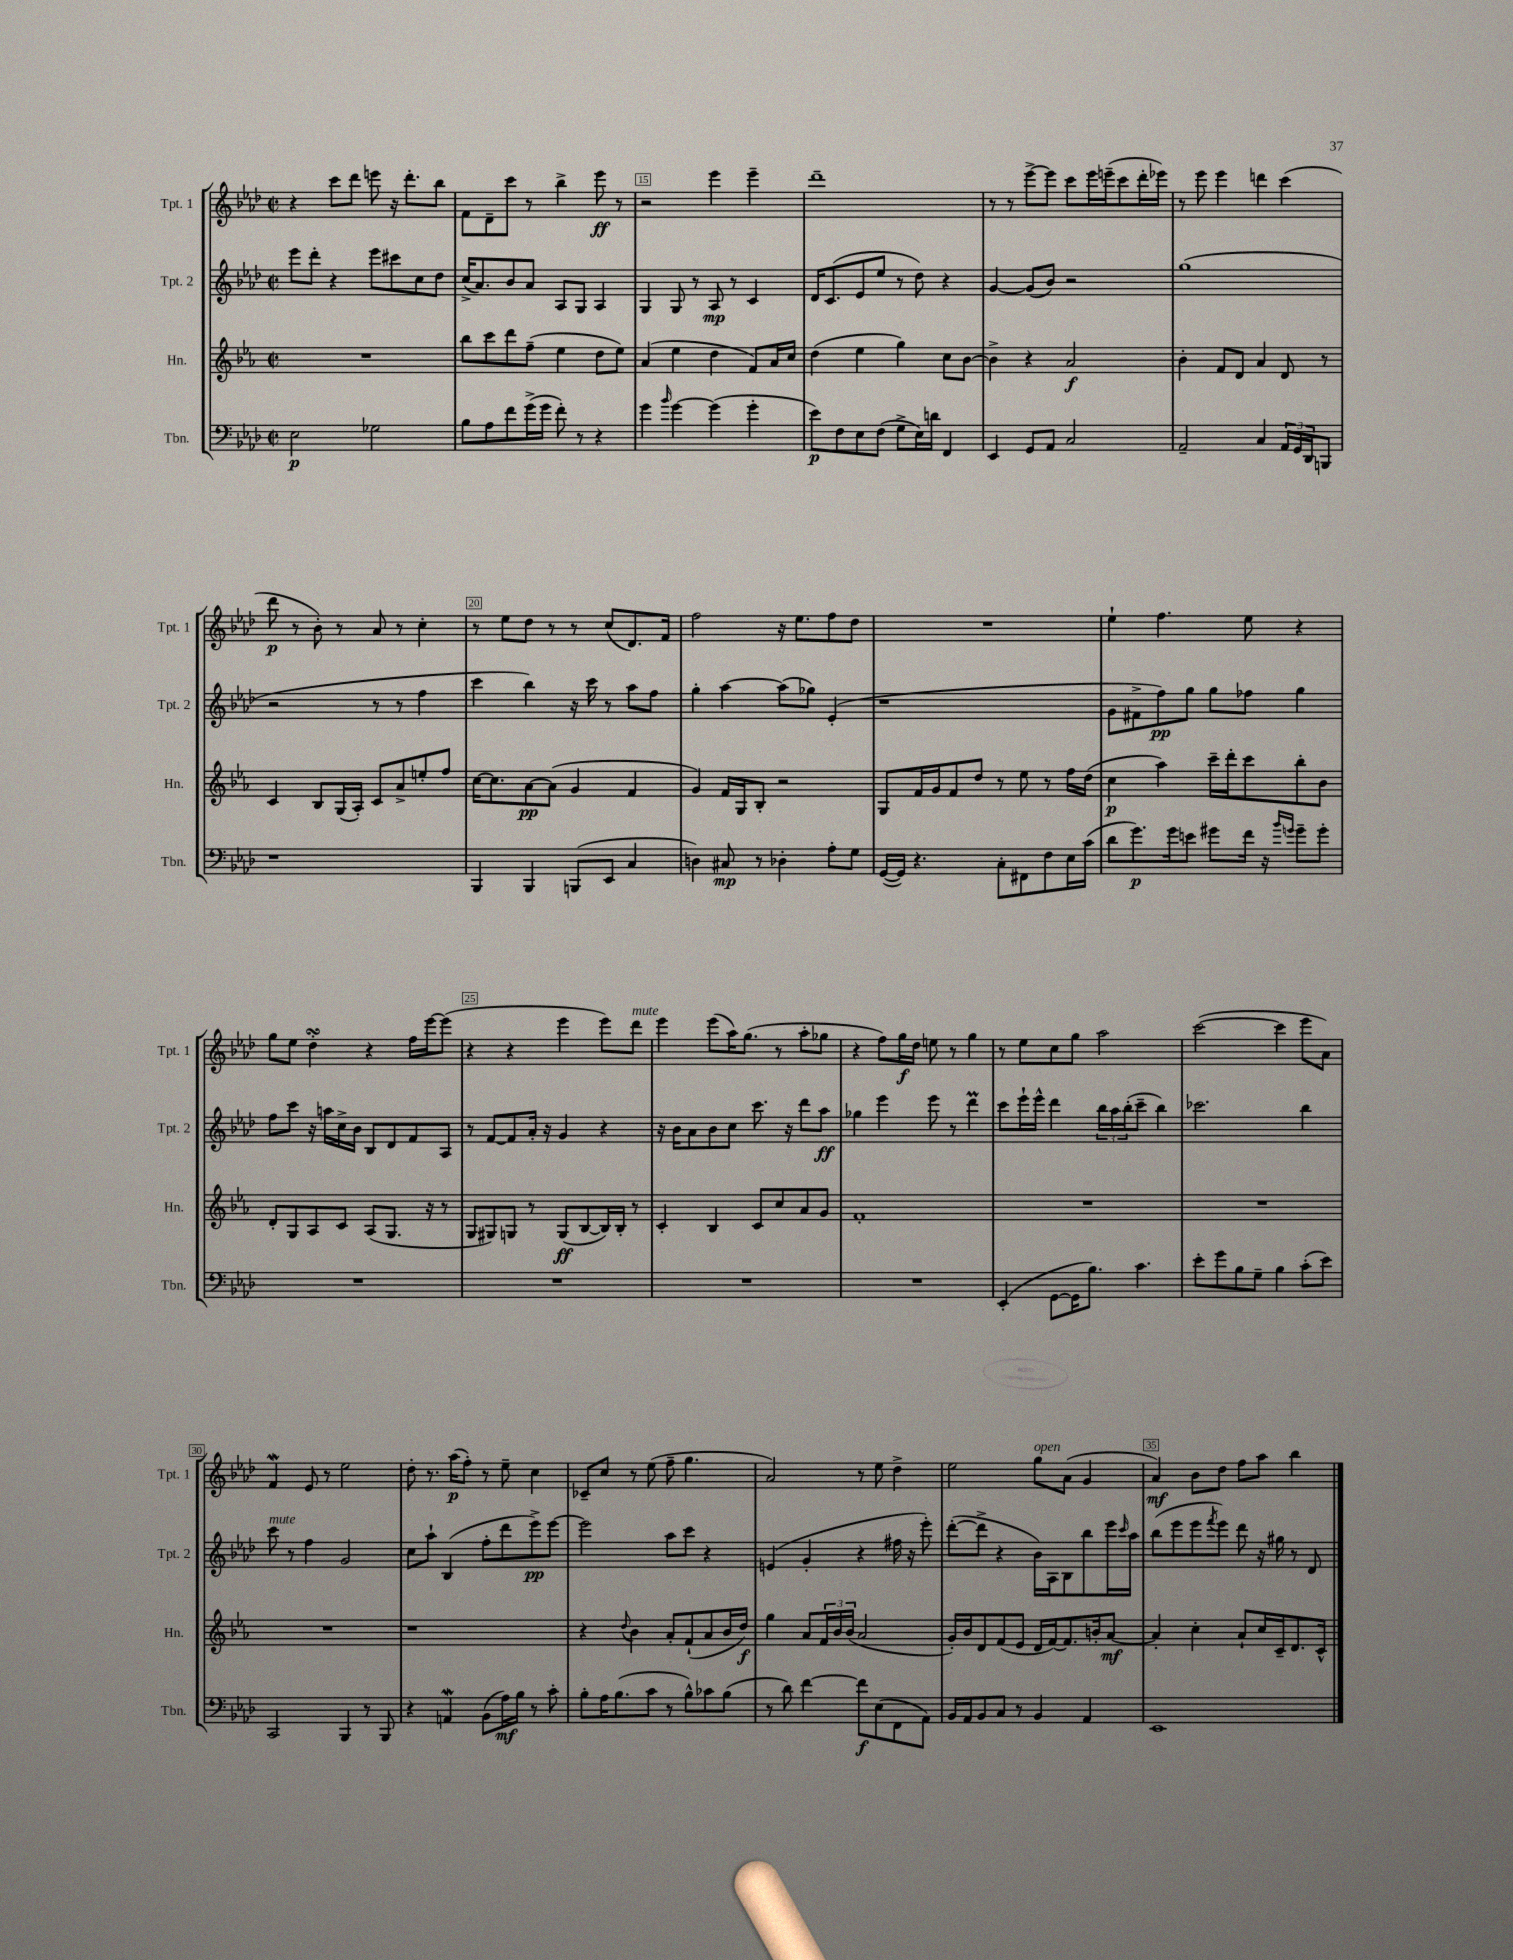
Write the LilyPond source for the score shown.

<<
\new StaffGroup <<
\new Staff = "s0" \with { instrumentName = "Tpt. 1" shortInstrumentName = "Tpt. 1" } {
    \clef treble \key aes \major \defaultTimeSignature \time 2/2
    r4 c'''8 des'''8 e'''8 r16 des'''8.-. bes''8 |
    f'8 des'8-- c'''8 r8 bes''4-> ees'''8\ff r8 |
    r2 ees'''4 ees'''4-- |
    des'''1-- |
    r8 r8 ees'''8~-> ees'''8 c'''8 ees'''16 e'''16--( c'''8 des'''16-. ees'''16) |
    r8 ees'''8 ees'''4 d'''4 c'''4( |
    des'''8\p r8 bes'8-.) r8 aes'8 r8 c''4-. |
    r8 ees''8 des''8 r8 r8 c''8( des'8.) f'16 |
    f''2 r16 ees''8. f''8 des''8 |
    R1 |
    ees''4-! f''4. ees''8 r4 |
    g''8 ees''8 des''4-.\turn r4 f''16 ees'''16~ ees'''8( |
    r4 r4 ees'''4 ees'''8) des'''8^\markup { \italic "mute" } |
    ees'''4 ees'''8( aes''16) g''8.( r8 aes''8-. ges''8 |
    r4 f''8) g''16\f des''16 e''8 r8 g''4 |
    r8 ees''8 c''8 g''8 aes''2 |
    c'''2~( c'''4 ees'''8 aes'8) |
    f'4\mordent ees'8 r8 ees''2 |
    des''8-. r8. aes''16\p( f''8-.) r8 ees''8-- c''4 |
    ces'8-- c''8 r8 ees''8( f''8-- g''4. |
    aes'2) r8 ees''8 des''4-> |
    ees''2 g''8^\markup { \italic "open" } aes'8( g'4 |
    aes'4\mf) bes'8 des''8 f''8 aes''8 bes''4 \bar "|." |
}
\new Staff = "s1" \with { instrumentName = "Tpt. 2" shortInstrumentName = "Tpt. 2" } {
    \clef treble \key aes \major \defaultTimeSignature \time 2/2
    ees'''8 des'''8-. r4 ees'''8 cis'''8 c''8 des''8 |
    c''16->( aes'8.) bes'8 aes'8 aes8 g8 aes4 |
    g4 g8 r8 aes8\mp r8 c'4 |
    des'16 c'8.( ees'8 ees''8 r8 des''8) r4 |
    g'4~ g'8( bes'8) r2 |
    g''1( |
    r2 r8 r8 f''4 |
    c'''4 bes''4) r16 c'''16 r8 aes''8 f''8 |
    g''4-. aes''4~ aes''8( ges''8) ees'4-.( |
    r1 |
    g'8 fis'8-> f''8\pp) g''8 g''8 fes''8 g''4 |
    f''8 c'''8 r16 a''16 c''16-> bes'16 bes8 des'8 f'8 aes8 |
    r8 f'8~ f'8 aes'16-. r16 g'4 r4 |
    r16 bes'16 aes'8 bes'8 c''8 c'''8. r16 des'''8 aes''8\ff |
    ges''4 ees'''4 ees'''8 r8 des'''4\prall |
    c'''8 ees'''16-! ees'''16-^ des'''4 \tuplet 3/2 { bes''16 aes''16 bes''16-.( } c'''8-- bes''4) |
    ces'''2. bes''4 |
    c'''8^\markup { \italic "mute" } r8 f''4 g'2 |
    c''8 aes''8-! bes4( f''8-. des'''8 ees'''8->\pp) ees'''8~ |
    ees'''2 aes''8 c'''8 r4 |
    e'4( g'4-. r4 fis''16 r16 ees'''8-.) |
    des'''8~-.( des'''8-> r4 bes'16) aes16 bes8 bes''8 ees'''16 \grace { c'''16 } aes''16 |
    bes''8( ees'''8 ees'''8 \acciaccatura { f'''8 } ees'''8) des'''8 r16 gis''16 r8 des'8 \bar "|." |
}
\new Staff = "s2" \with { instrumentName = "Hn." shortInstrumentName = "Hn." } {
    \clef treble \key ees \major \defaultTimeSignature \time 2/2
    R1 |
    bes''8 c'''8 d'''8 f''8--( ees''4 d''8 ees''8) |
    aes'4( ees''4 d''4 f'8) aes'16 c''16 |
    d''4( ees''4 g''4) c''8 bes'8~ |
    bes'4-> r4 aes'2\f |
    bes'4-. f'8 d'8 aes'4 d'8 r8 |
    c'4 bes8 g16( aes16-.) c'8 aes'8-> e''8-. f''8 |
    c''16~ c''8. aes'8~\pp aes'8( g'4 f'4 |
    g'4) f'16 g16 bes8-. r2 |
    g8 f'16 g'16 f'8 d''8 r8 ees''8 r8 f''16 d''16( |
    c''4\p aes''4) c'''16-- d'''16-. c'''8 bes''8-. bes'8 |
    d'8-. g8 aes8 c'8 aes8( g8. r16 r8 |
    g8 gis8) g8 r8 g8\ff( bes8~ bes16) bes16-. r8 |
    c'4-. bes4 c'8 c''8 aes'8 g'8 |
    f'1-. |
    R1 |
    R1 |
    R1 |
    r1 |
    r4 \appoggiatura { d''8 } bes'4 aes'8-. f'8-!( aes'8 bes'16 d''16\f) |
    g''4 aes'8 \tuplet 3/2 { f'16 bes'16 bes'16( } aes'2 |
    g'16-.) bes'16 d'8 f'8( ees'8 d'16 f'16~) f'8. b'16-. aes'8~\mf |
    aes'4-. c''4-. aes'8-! c''16 c'16-- d'8. c'16-^ \bar "|." |
}
\new Staff = "s3" \with { instrumentName = "Tbn." shortInstrumentName = "Tbn." } {
    \clef bass \key aes \major \defaultTimeSignature \time 2/2
    ees2\p ges2 |
    bes8 aes8 f'8 g'16->( g'16 f'8-.) r8 r4 |
    g'4 \grace { bes'16 } g'4~ g'4( g'4-. |
    ees'8\p) f8 ees8 f8( g8-> ees16) d'16 f,4 |
    ees,4 g,8 aes,8 c2 |
    aes,2-- c4 \tuplet 3/2 { aes,16 g,16 des,16 } b,,8 |
    r1 |
    bes,,4 bes,,4 b,,8( ees,8 c4 |
    d4) cis8\mp r8 des4-. aes8-. g8 |
    g,16~( g,16) r4. c8-. fis,8 f8 ees16 c'16( |
    des'8 g'8.\p) g'16 e'8 gis'8 f'16 r16 \grace { bes'16 g'16 } g'8-- g'8-. |
    R1 |
    R1 |
    R1 |
    R1 |
    ees,4-.( g,8~ g,16 bes8.) c'4. |
    ees'8-. g'8 bes8 g8-- bes4 c'8-.( ees'8) |
    c,2 bes,,4 r8 bes,,8 |
    r4 a,4\mordent bes,8( aes16\mf) bes16 r8 c'8-. |
    bes8-. aes16 bes8.( c'8 r8 bes8-^) ces'8 bes8( |
    r8 des'8) f'4~ f'8\f ees8( f,8 aes,8) |
    bes,16 aes,16 bes,8 c8 r8 bes,4 aes,4 |
    ees,1 \bar "|." |
}
>>
>>
\layout { \context { \Score currentBarNumber = #13 \override BarNumber.break-visibility = ##(#f #t #t) barNumberVisibility = #(every-nth-bar-number-visible 5) \override BarNumber.stencil = #(make-stencil-boxer 0.1 0.3 ly:text-interface::print) } }
